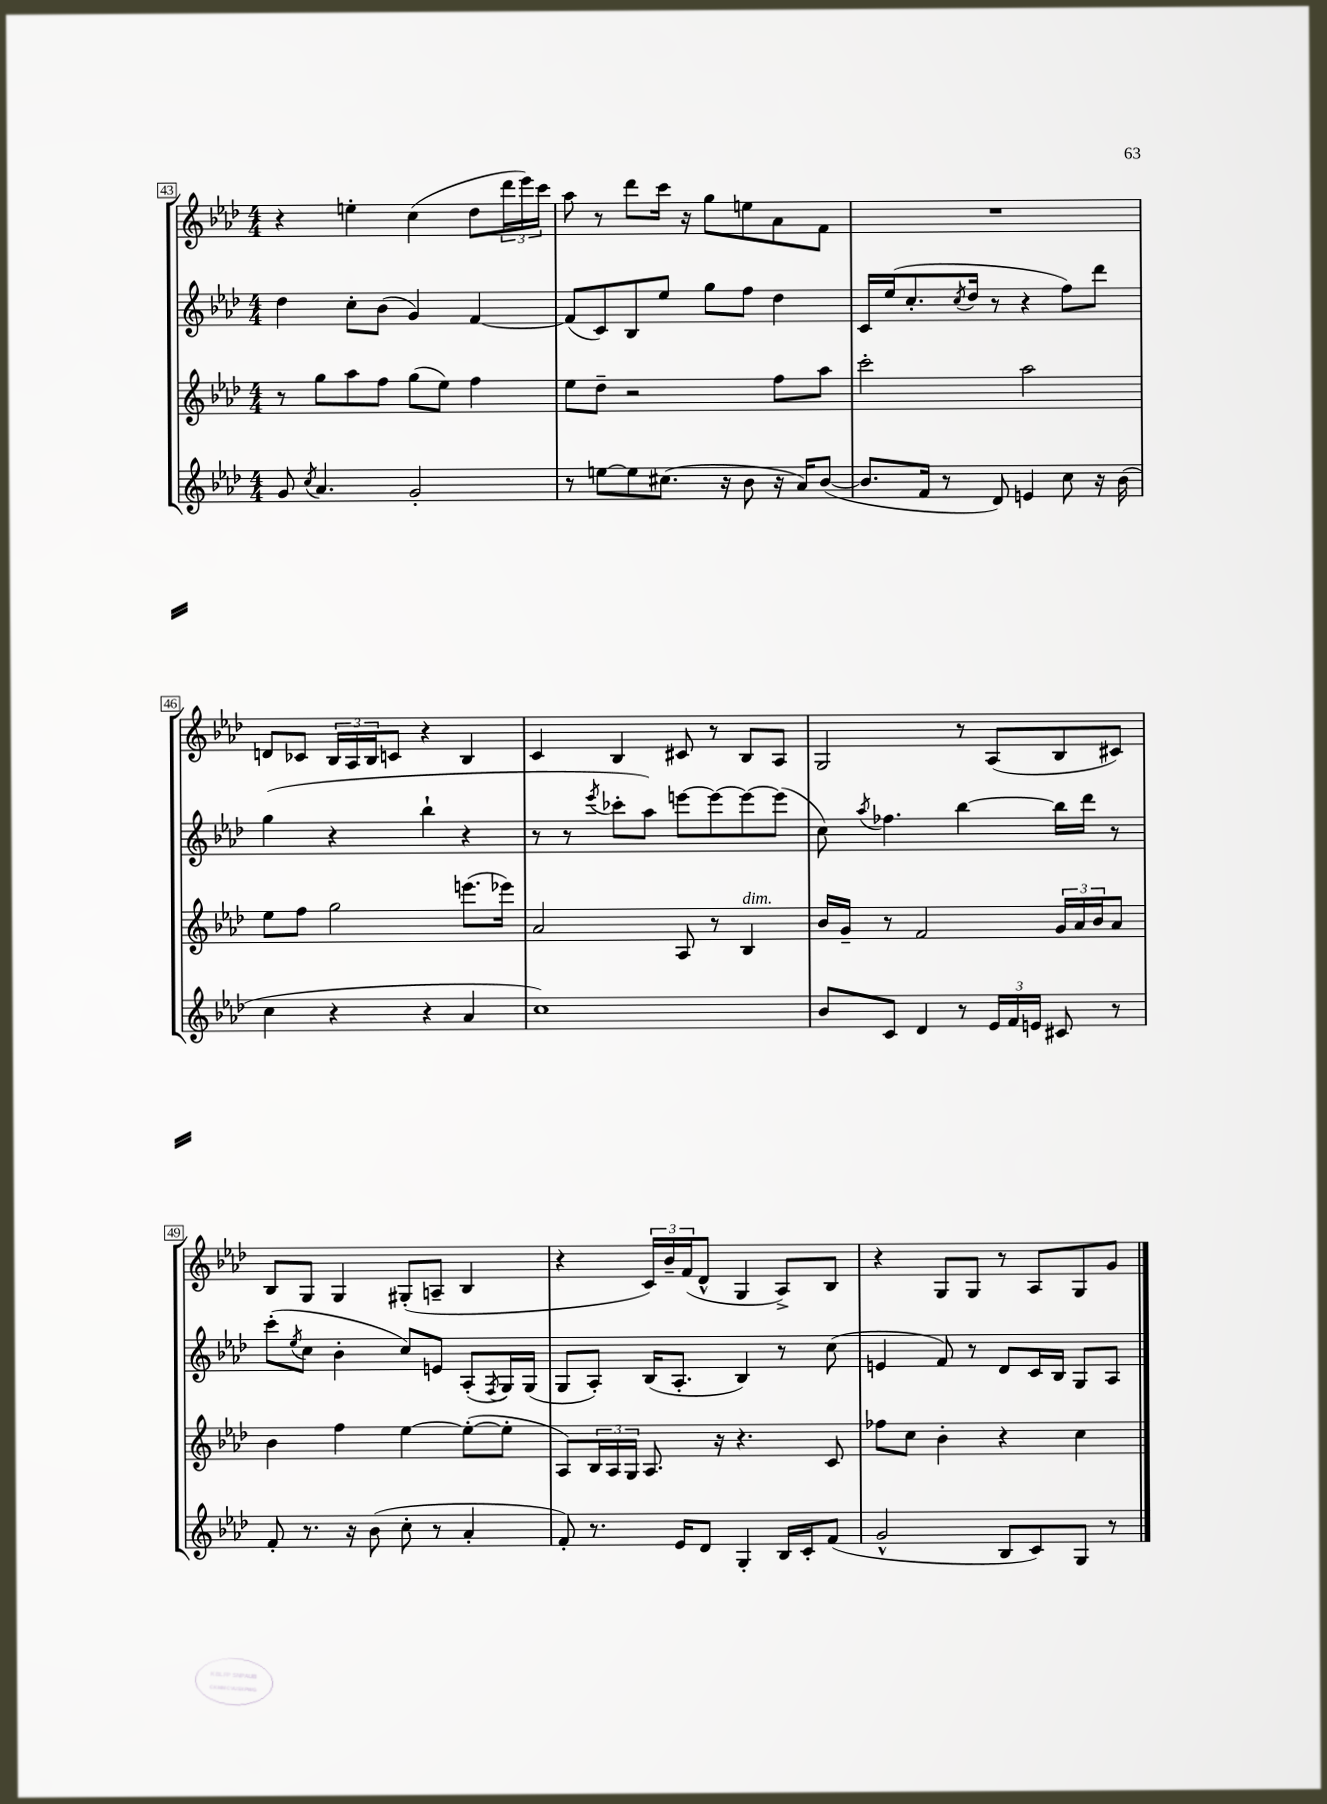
<<
\new StaffGroup <<
\new Staff = "s0" {
    \clef treble \key aes \major \numericTimeSignature \time 4/4
    r4 e''4-. c''4( des''8 \tuplet 3/2 { des'''16 ees'''16) c'''16 } |
    aes''8 r8 des'''8 c'''16 r16 g''8 e''8 aes'8 f'8 |
    R1 |
    d'8 ces'8 \tuplet 3/2 { bes16 aes16 bes16 } c'8 r4 bes4 |
    c'4 bes4 cis'8 r8 bes8 aes8 |
    g2 r8 aes8( bes8 cis'8) |
    bes8 g8 g4 gis8-.( a8-- bes4 |
    r4 \tuplet 3/2 { c'16) bes'16-- f'16( } des'8-^ g4 aes8->) bes8 |
    r4 g8 g8 r8 aes8 g8 g'8 \bar "|." |
}
\new Staff = "s1" {
    \clef treble \key aes \major \numericTimeSignature \time 4/4
    des''4 c''8-. bes'8( g'4) f'4~ |
    f'8( c'8) bes8 ees''8 g''8 f''8 des''4 |
    c'16 ees''16( c''8.-. \acciaccatura { c''8 } des''16 r8 r4 f''8) des'''8 |
    g''4( r4 bes''4-! r4 |
    r8 r8 \acciaccatura { ees'''8 } ces'''8-. aes''8) e'''8~ e'''8~ e'''8~ e'''8( |
    c''8) \acciaccatura { aes''8 } fes''4. bes''4~ bes''16 des'''16 r8 |
    c'''8-.( \acciaccatura { ees''8 } c''8 bes'4-. c''8) e'8 aes8-.( \acciaccatura { f8 } g16) g16( |
    g8 aes8-.) bes16( aes8.-. bes4) r8 c''8( |
    e'4 f'8) r8 des'8 c'16 bes16 g8 aes8 \bar "|." |
}
\new Staff = "s2" {
    \clef treble \key aes \major \numericTimeSignature \time 4/4
    r8 g''8 aes''8 f''8 g''8( ees''8) f''4 |
    ees''8 des''8-- r2 f''8 aes''8 |
    c'''2-. aes''2 |
    ees''8 f''8 g''2 e'''8.( ees'''16) |
    aes'2 aes8 r8 bes4^\markup { \italic "dim." } |
    bes'16 g'16-- r8 f'2 \tuplet 3/2 { g'16 aes'16 bes'16 } aes'8 |
    bes'4 f''4 ees''4~ ees''8~-.( ees''8-. |
    aes8) \tuplet 3/2 { bes16 aes16 g16 } aes8. r16 r4. c'8 |
    fes''8 c''8 bes'4-. r4 c''4 \bar "|." |
}
\new Staff = "s3" {
    \clef treble \key aes \major \numericTimeSignature \time 4/4
    g'8 \acciaccatura { c''8 } aes'4. g'2-. |
    r8 e''8~ e''8 cis''8.( r16 bes'8 r16 aes'16) bes'8~( |
    bes'8. f'16 r8 des'8) e'4 c''8 r16 bes'16( |
    c''4 r4 r4 aes'4 |
    c''1) |
    bes'8 c'8 des'4 r8 \tuplet 3/2 { ees'16 f'16 e'16 } cis'8 r8 |
    f'8-. r8. r16 bes'8( c''8-. r8 aes'4-. |
    f'8-.) r8. ees'16 des'8 g4-. bes16 c'16-. f'8( |
    g'2-^ bes8 c'8) g8 r8 \bar "|." |
}
>>
>>
\layout { \context { \Score currentBarNumber = #43 \override BarNumber.stencil = #(make-stencil-boxer 0.1 0.3 ly:text-interface::print) } }
